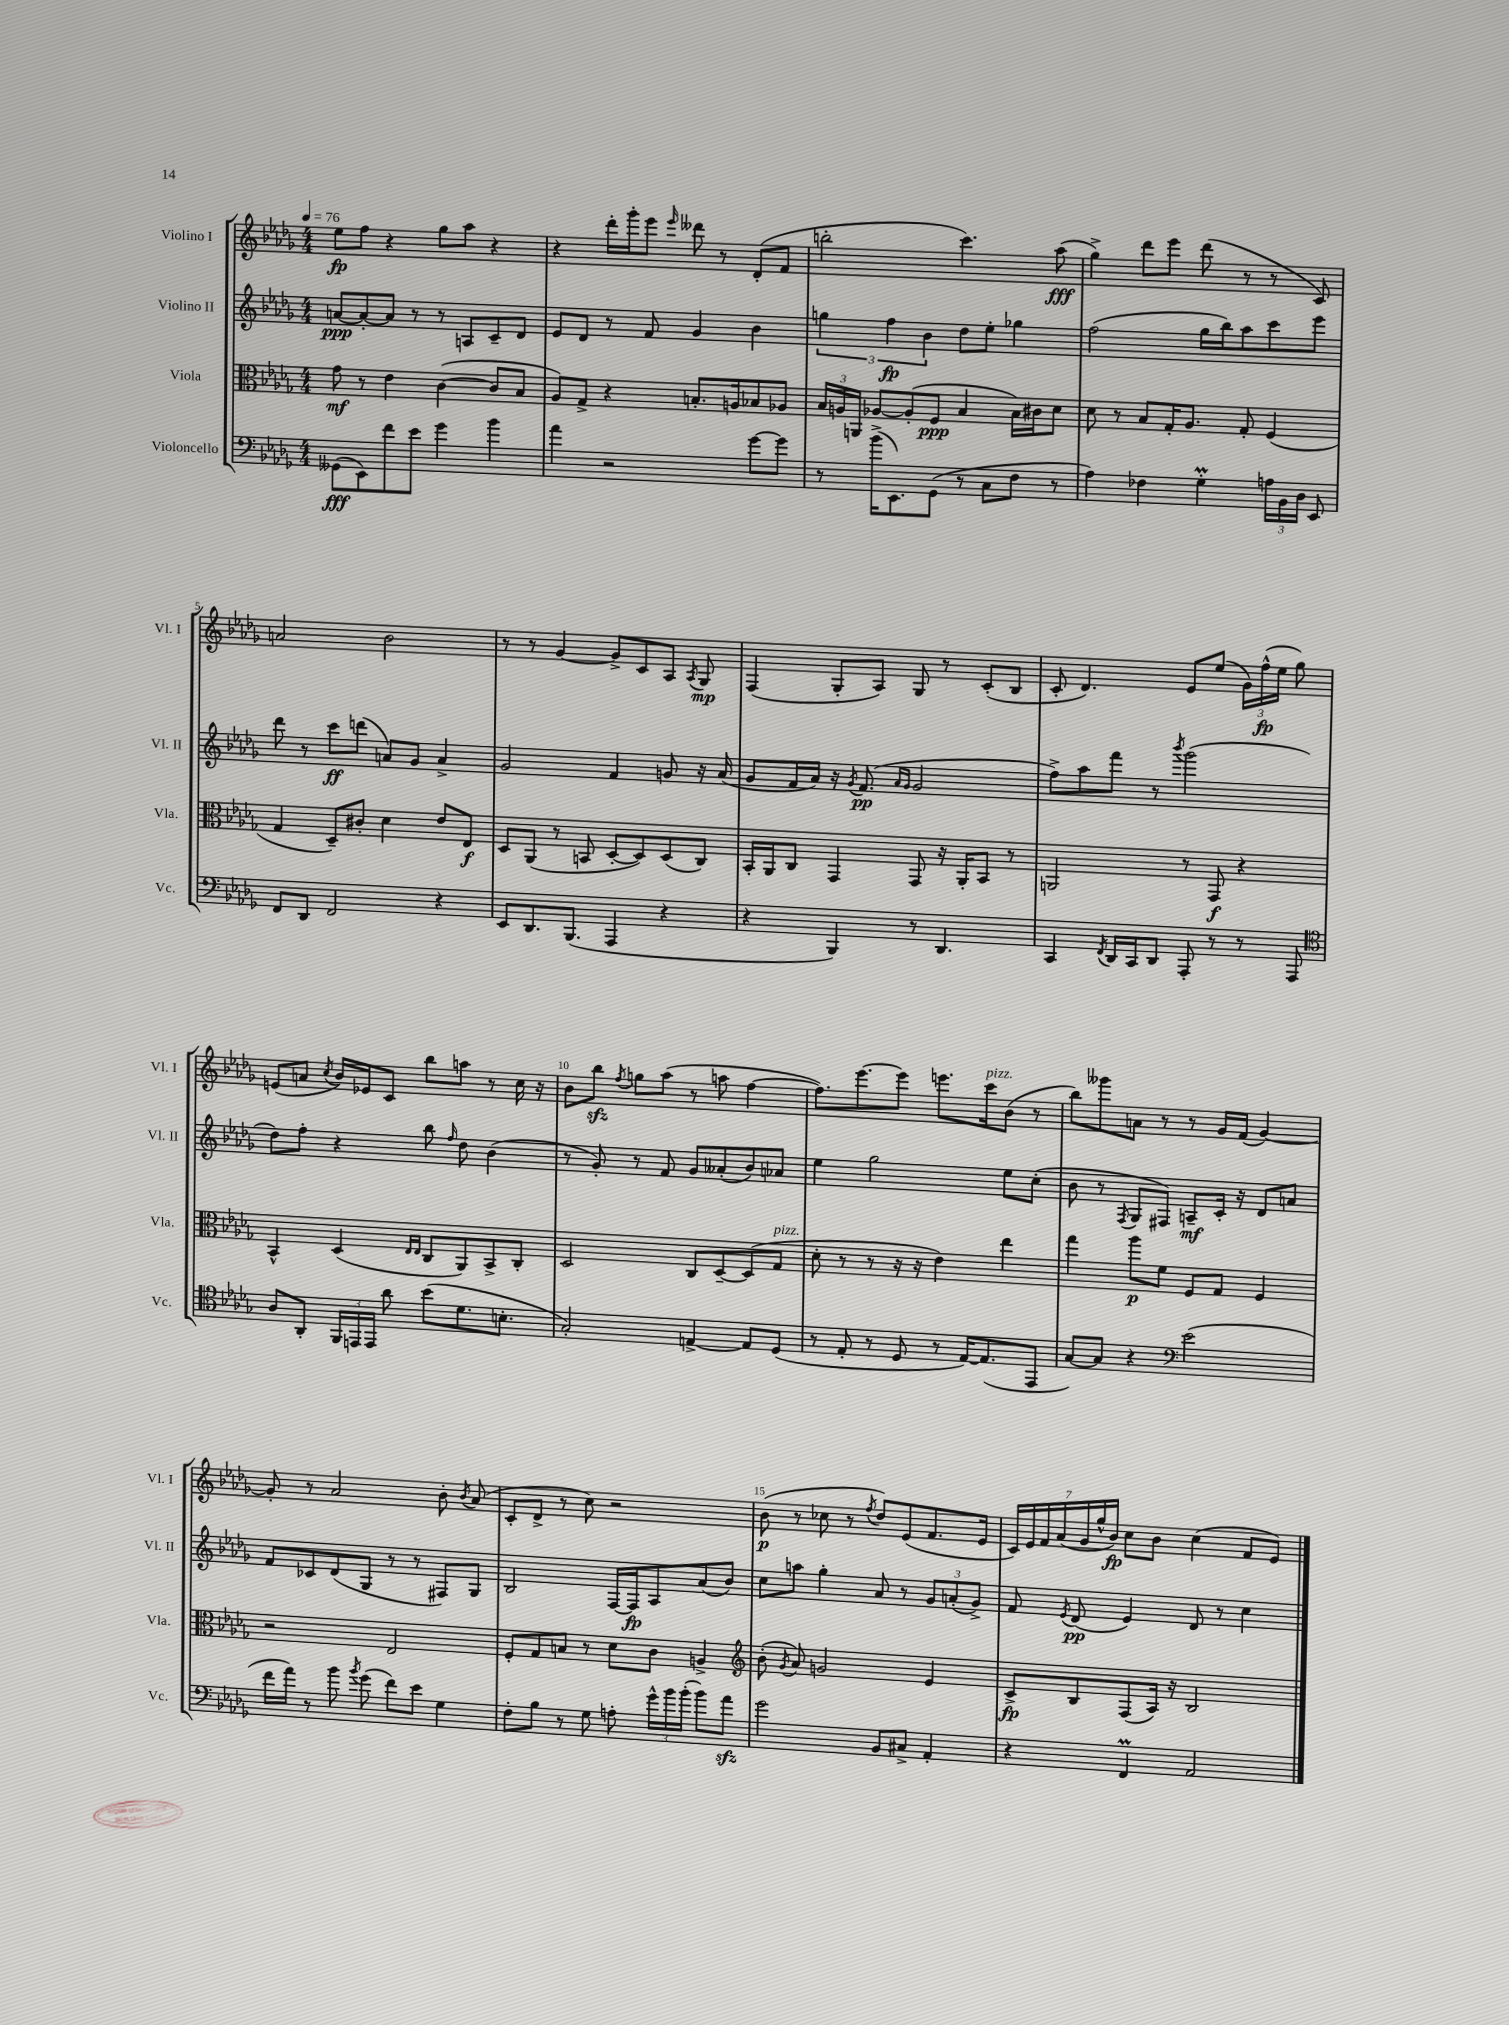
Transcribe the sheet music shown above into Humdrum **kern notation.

**kern	**kern	**kern	**kern
*staff4	*staff3	*staff2	*staff1
*clefF4	*clefC3	*clefG2	*clefG2
*k[b-e-a-d-g-]	*k[b-e-a-d-g-]	*k[b-e-a-d-g-]	*k[b-e-a-d-g-]
*M4/4	*M4/4	*M4/4	*M4/4
*MM76	*MM76	*MM76	*MM76
(8GG--	8g-	[8a	8ee-
8EE-)	8r	8a'_	8ff
8f	4e-	8a]	4r
8e-	.	8r	.
4g-	([4c	8r	8gg-
.	.	8A	8aa-
4b-	8c]	8c~	4r
.	8B-	8d-	.
=	=	=	=
4a-	8A-)	8e-	4r
.	8G-^	8d-	.
2r	4r	8r	16ddd-'
.	.	.	16ggg-'
.	.	8f	8eee-
.	.	.	16qqeee-
.	8.B'	4g-	8ddd--
.	.	.	8r
.	16A	.	.
[8g-	8B-	4b-	(8d-'
8g-]	8A-	.	8f
=	=	=	=
8r	24B-	6gg	2bb'
.	24A	.	.
.	24AA	.	.
(16b-^	[8A-	.	.
.	.	6ff	.
8.EE-)	.	.	.
.	(8A-']	.	.
.	.	6b-	.
(8GG-	8F	.	.
8r	4B-	8dd-	4.ccc)
8C	.	8ee-'	.
8F	16B-)	4gg-	.
.	16c#	.	.
8r	8d-	.	(8aa-
=	=	=	=
4A-)	8d-	(2ff	4gg-^)
.	8r	.	.
4F-	8B-	.	8ddd-
.	16G-'	.	8eee-
.	8.A-	.	.
4G-'	.	16gg-	(8ddd-
.	.	16bb-)	.
.	8G-'	8aa-	8r
24A	(4F	8ccc	8r
24BB-	.	.	.
24D-	.	.	.
8EE-	.	8eee-	8c)
=	=	=	=
8FF	4G-	8ddd-	2a
8DD-	.	8r	.
2FF	8D-~)	8ccc	.
.	8c#'	(8ddd	.
.	4d-	8a)	2b-
.	.	8g-	.
4r	8e-	4a^	.
.	8E-	.	.
=	=	=	=
8EE-	8D-	2g-	8r
8.DD-	(8AA-	.	8r
.	8r	.	[4g-
(8.BBB-	.	.	.
.	8BB	.	.
4AAA-	[8D-'	4f	8g-^]
.	8D-])	.	8c
4r	(8D-	8g	8A-
.	.	.	8qA-
.	8C)	16r	8G-
.	.	(16a-	.
=	=	=	=
4r	16BB-'	8g-	(4F
.	16AA-	.	.
.	8C	16f	.
.	.	16a-)	.
4BBB-)	4GG-	16r	8G-'
.	.	8qg-	.
.	.	(8.f	.
.	.	.	8A-)
.	.	16qqa-	.
.	.	16qqg-	.
8r	8GG-	2g-	8G-
4.DD-	16r	.	8r
.	16AA-'	.	.
.	8BB-	.	(8c'
.	8r	.	8B-
=	=	=	=
4CC	2AA	8ff^)	8c'
.	.	8aa-	4.d-)
8qFF	.	.	.
16DD-	.	8fff	.
16CC	.	.	.
8DD-	.	8r	.
.	.	8qbbb-	.
8AAA-'	8r	(2ggg-	8e-
8r	8GG-	.	(8ee-
8r	4r	.	24g-)
.	.	.	(24ff^^
.	.	.	24ee-
8AAA-	.	.	8gg-)
=	=	=	=
*clefC4	*	*	*
8A-	4BB-^^	8dd-)	(8e
8AA-'	.	8ff'	8a
.	.	.	8qcc
24FF	(4D-	4r	16b-)
24EE	.	.	.
.	.	.	16e-
24EE	.	.	.
8a-	.	.	8c
.	16qqE-	.	.
.	16qqE-	.	.
(8b-	8C	8bb-	8bb-
.	.	16qqff	.
8.d-	8AA-)	8dd-	8aa
.	8BB-^	(4b-	8r
8.B'	.	.	.
.	8C'	.	16cc
.	.	.	16r
=	=	=	=
2G-')	2D-	8r	8b-
.	.	8g-')	8bb-
.	.	.	8qff
.	.	8r	8gg
.	.	8f	(8aa-
[4E^	8C	8g-	8r
.	[8D-~	(8a--'	8aa
8E]	(8D-]	8b-)	[4ff
(8D-	8G-	8a-	.
=	=	=	=
8r	8d-'	4ee-	8.ff])
8E-'	8r	.	.
.	.	.	[8.eee-
8r	8r	2gg-	.
8D-	16r	.	8eee-]
.	16r	.	.
8r	4e-)	.	8.eee
[16E-)	.	.	.
(8.E-]	.	.	16ccc
.	4ee-	8ee-	(8b-
8EE-	.	(8cc'	8r
=	=	=	=
[8G-)	4gg-	8b-	8bb-)
8G-]	.	8r	8ggg--
.	.	8qF	.
4r	8aa-	8G-	8a
.	8f	8F#)	8r
*clefF4	*	*	*
(2e-	8F	8A~	8r
.	8G-	16c'	16g-
.	.	16r	(16f
.	4F	8d-	[4g-)
.	.	8a	.
=	=	=	=
16f	2r	8f	8g-']
16a-)	.	.	.
8r	.	8c-	8r
8b-	.	(8d-	2a-
8qb-	.	.	.
(8g-	.	8G-	.
8f)	2E-	8r	.
8e-	.	8r	.
4G-	.	8F#)	8b-'
.	.	.	8qb-
.	.	8G-	(8a-
=	=	=	=
8F'	8F'	2B-	8c'
8B-	8G-	.	8d-^
8r	8B	.	8r
8G-	8r	.	8cc)
8A'	8d-	[16F	2r
.	.	16F]	.
24g-^^	8c	8A-	.
24b-	.	.	.
(24b-'	.	.	.
8b-)	4A^	(8a-	.
8a-	.	8b-)	.
=	=	=	=
*	*clefG2	*	*
2g-	(8b-'	8cc	(8b-
.	8qg-	.	.
.	8a-)	8aa	8r
.	2g	4gg-'	8cc-
.	.	.	8r
.	.	.	8qff
8BB-	.	8a-	8dd-)
8C#^	.	8r	(8e-
4AA-'	4e-	12g-	8.f
.	.	(12a'	.
.	.	12g-^)	.
.	.	.	16e-
=	=	=	=
4r	8c^	8f	28c)
.	.	.	28e-
.	.	.	28f
.	.	.	(28a-
.	.	8qe-	.
.	8B-	(8d-	.
.	.	.	28g-
.	.	.	28gg-^^
.	.	.	28b-)
4FF	(8F	4e-)	8cc
.	16A-)	.	8b-
.	16r	.	.
2AA-	2B-	8d-	(4cc
.	.	8r	.
.	.	4cc	8f
.	.	.	8e-)
==	==	==	==
*-	*-	*-	*-
